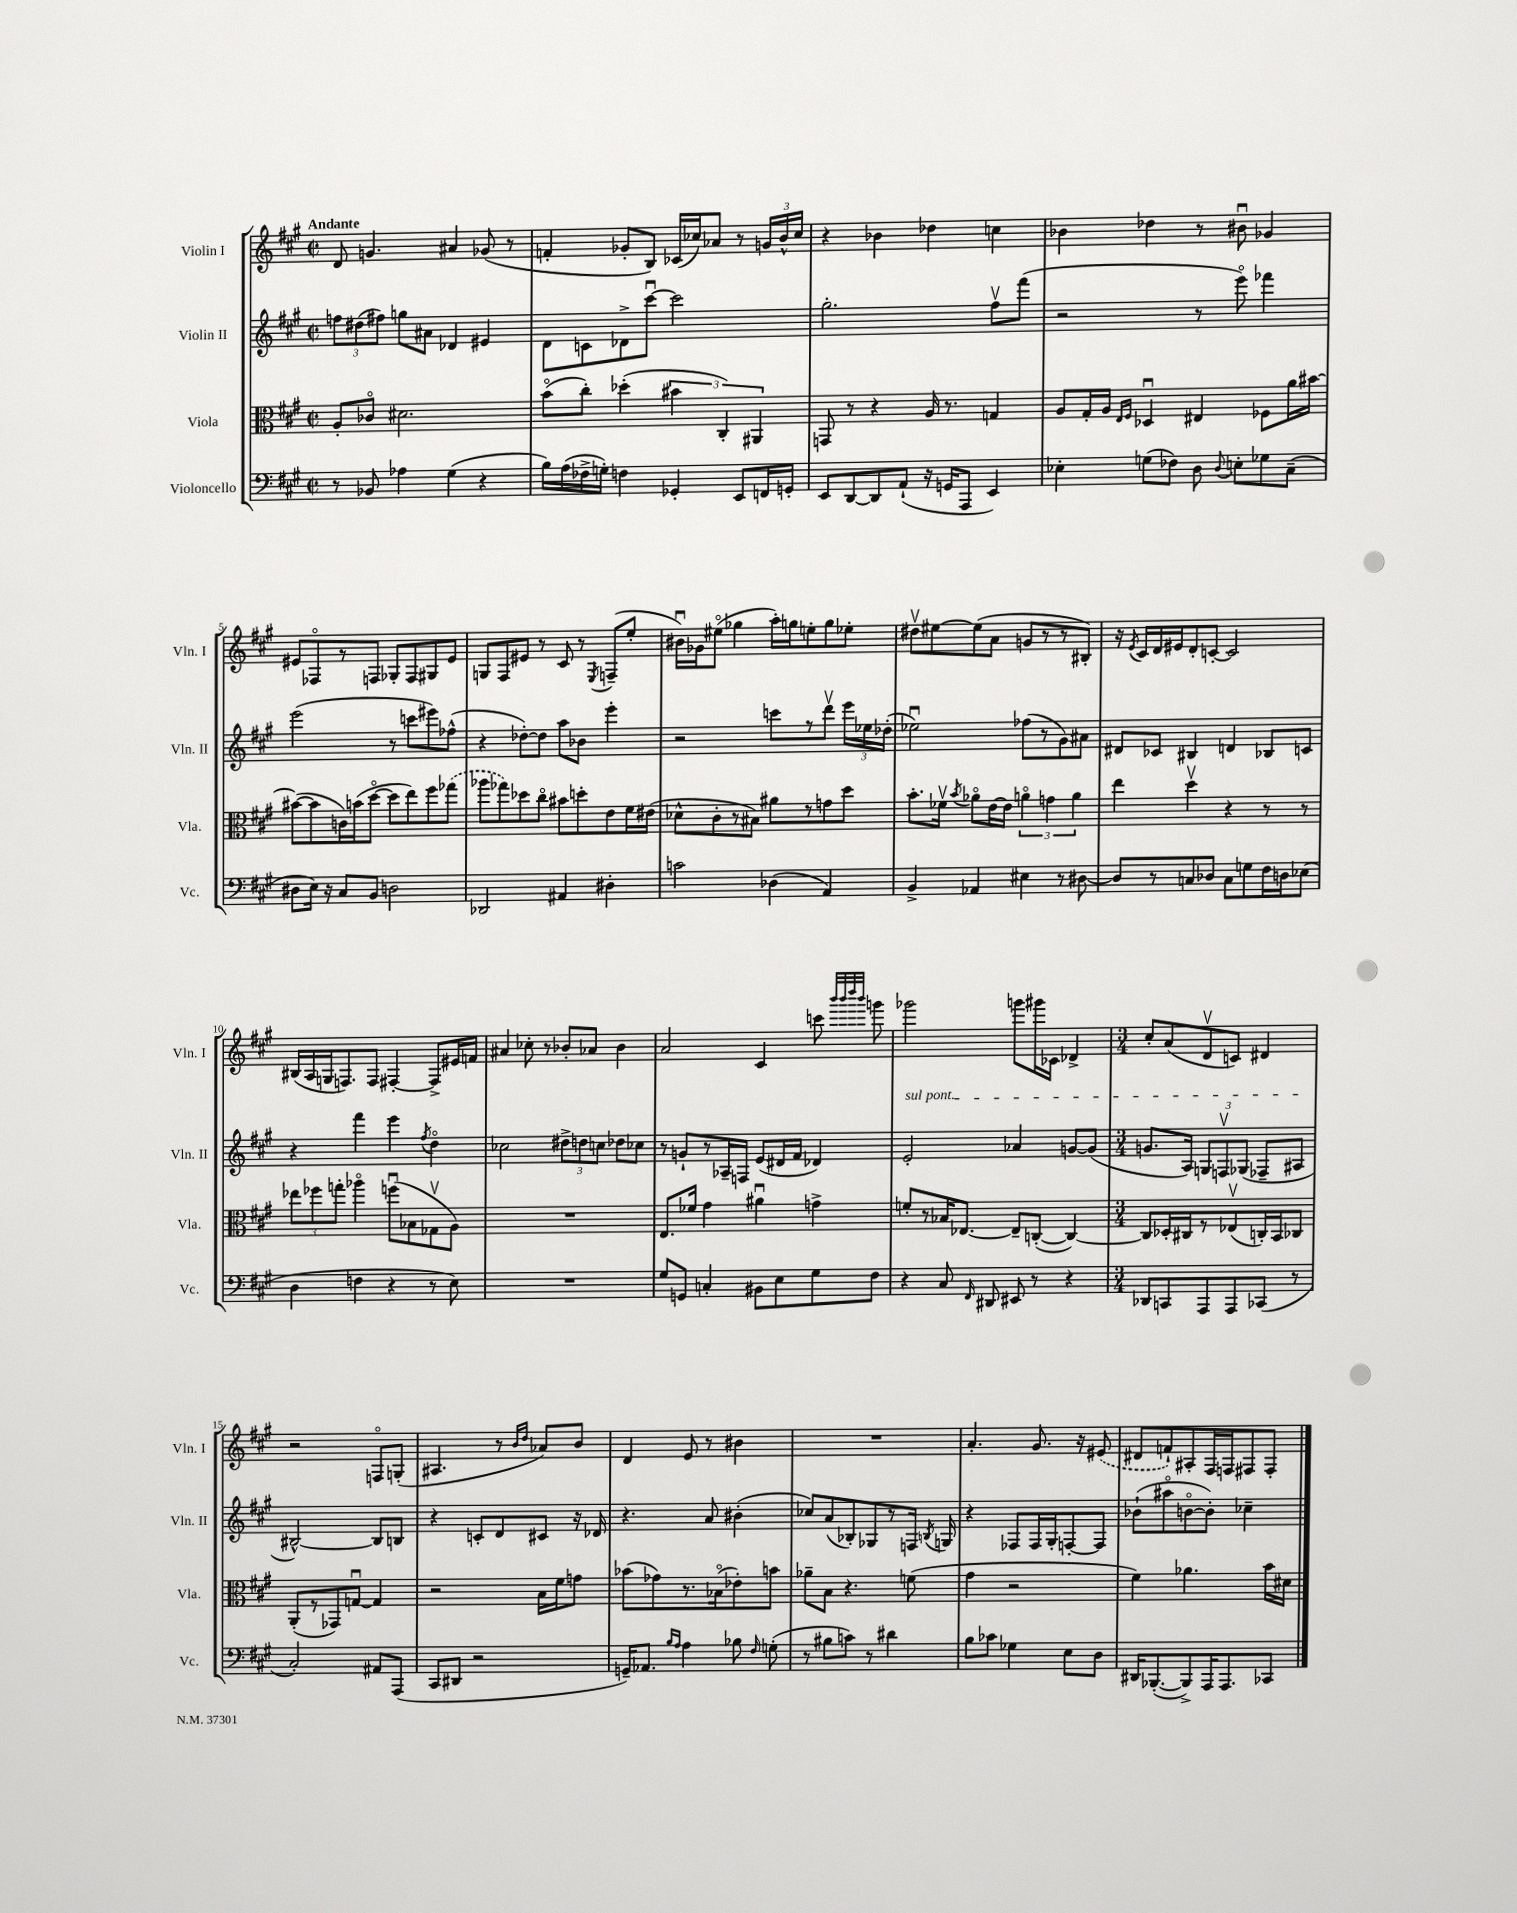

**kern	**kern	**kern	**kern
*part4	*part3	*part2	*part1
*staff4	*staff3	*staff2	*staff1
*I"Violoncello	*I"Viola	*I"Violin II	*I"Violin I
*I'Vc.	*I'Vla.	*I'Vln. II	*I'Vln. I
*clefF4	*clefC3	*clefG2	*clefG2
*k[f#c#g#]	*k[f#c#g#]	*k[f#c#g#]	*k[f#c#g#]
*M2/2	*M2/2	*M2/2	*M2/2
*met(c|)	*met(c|)	*met(c|)	*met(c|)
=1	=1	=1	=1
!	!	!	!LO:TX:a:B:t=Andante
8r	8A'/L	12ffn\L	8d/
.	.	(12dd#X\	.
8BB-X/	8c-X/J	.	4.gn/
.	.	12ff#X\J)	.
4A-X\	2.d#X\	8ggn\L	.
.	.	8a#X\J	.
(4G#\	.	4d-X/	4a#X/
4r	.	4e#X/	(8g-X/
.	.	.	8r
=2	=2	=2	=2
16B\LL)	(8b\L	8d\L	4fn'/
(16A\	.	.	.
16F-X^\	8cc#'\J)	8cn\	.
16Gn'\JJ)	.	.	.
4Fn\	(4dd-X'\	8d-X^\	8g-X'/L
.	.	[8ccc#u\J	8B/J)
4GG-X'/	6b#X\	2ccc#\]	(16c-X/LL
.	.	.	16cc-X/J)
.	.	.	8a-X/J
.	6C#'/)	.	.
8EE/L	.	.	8r
.	6AA#X/	.	.
16FFn/L	.	.	24gn/LL
.	.	.	24b^^/
16GGn'/JJ	.	.	.
.	.	.	24cc-/JJ
=3	=3	=3	=3
8EE/L	8GGn/	2.gg#'\	4r
[8DD/	8r	.	.
8DD/]	4r	.	4b-X\
(8AA`/J	.	.	.
16r	16A/	.	4dd-X\
16GGn/KL	8.r	.	.
8AAA/J	.	.	.
4EE/)	4Gn/	8ff#v\L	4ccn\
.	.	(8fff#\J	.
=4	=4	=4	=4
4E-X'\	8A/L	2r	4b-X\
.	16G#'/L	.	.
.	16A/JJ	.	.
.	16qqE/LL	.	.
.	16qqF#/JJ	.	.
(8Gn\L	4D-Xu/	.	4dd-X\
8F-X\J)	.	.	.
8D\	4E#X/	8r	8r
8qqD/	.	.	.
8En'\L	.	8eee\)	8b#Xu\
8G-X\	8F-X\L	4fff-X\	4g-X/
(8C#~\J	16a\L	.	.
.	[16b#X\JJ	.	.
!!LO:LB:g=z
=5	=5	=5	=5
8D#X\L	(8b#X\L_	(2eee\	8e#X/L
16E\Jk)	8b#\]	.	8F-X/
16r	.	.	.
8C#/L	16cn\L)	.	8r
.	(16bn\J	.	.
8BB/J	[8dd\J	.	8Fn/J
2Dn\	8dd\L]	8r	8G-X'/L
.	8ee\)	8cccn\L	8F/
.	8ff#\	8eee#X\)	8G#X/
.	(8gg-X\J	(8ff-X^^\J	8e#/J
=6	=6	=6	=6
2DD-X/	8aa-X\L	4r	8Gn/L
.	8gg-X\)	.	8F#/
.	8dd-X\	[8dd-X'\L)	8e#X/J
.	8cc#\J	8dd-\J]	8r
4AA#X/	8b#X\L	8aa\L	8c#/
.	8ddn'\	8b-X\J	8r
.	.	.	8qE/
4D#X'\	8e\	4eee'\	(8Fn~/L
.	16f#\L	.	8ee'/J
.	(16e#X\JJ	.	.
=7	=7	=7	=7
2cn\	8d-X^^\L	2r	16b#Xu\LL)
.	.	.	16g-X\J
.	8c#'\	.	(8ee#X\J
.	8r	.	4gg-X\
.	8B#X\J)	.	.
(4D-X\	8a#X\L	8cccn\L	16aa'\LL)
.	.	.	16ggn\J
.	8r	8r	8een'\
4AA/)	8gn\	8dddv\J	8gg\
.	8dd\J	24eee\LL	8ee-X'\J
.	.	24ee-X\	.
.	.	(24dd-X'\JJ	.
=8	=8	=8	=8
4BB^/	8.b'\L	2ee-Xu\)	8dd#Xv\L
.	.	.	[8ee#X\
.	16f-Xv\Jk	.	.
.	8qb/	.	.
4AA-X/	8a-X\L	.	(8ee#\]
.	[16e\L	.	8a\J
.	16e\JJ]	.	.
4E#X\	6an\	(8ff-X\L	8gn/L
.	.	8r	8r
.	6gn\	.	.
8r	.	8g#\)	8r
.	6a\	.	.
[8D#X\	.	8a#X\J	8B#X'/J)
=9	=9	=9	=9
8D#/L]	4ee\	8d#X/L	16r
.	.	.	8qe/
.	.	.	16c#/LL
8r	.	8c-X/J	16d/
.	.	.	16e#X/J
8Cn/	4ddv\	4B#X/	8d'/
8D-X/J	.	.	[8cn'/J
8C\L	4r	4dn/	2c/]
8Gn\	.	.	.
16F#\L	8r	8B-X/L	.
16Dn\J	.	.	.
(8E-X\J	8r	8cn/J	.
!!LO:LB:g=z
=10	=10	=10	=10
4D\	12ee-X\L	4r	(16B#X/LL
.	.	.	16A/
.	12ff-X\	.	.
.	.	.	16Gn/J
.	12ggn'\J	.	.
.	.	.	8.Fn/)
4Fn\	4aa-X\	4fff#\	.
.	.	.	8F/J
4r	(8ffnu\L	4eee\	[4F#X'/
.	8B-X\	.	.
.	.	8qff#/	.
8r	8G-Xv\	4dd\	8F#^/L]
8E\)	8A\J)	.	16e#X/L
.	.	.	16fn/JJ
=11	=11	=11	=11
1r	1r	2cc-X\	4a#X/
.	.	.	8cc-X'\
.	.	.	8r
.	.	12dd#X^\L	8b-X'/L
.	.	12ddn\	.
.	.	.	8a-X/J
.	.	12ccn\J	.
.	.	8dd-X\L	4b-\
.	.	8cc-X\J	.
=12	=12	=12	=12
8G#/L	8.E/L	8r	2a/
8GGn/J	.	8gn`/L	.
.	16f-X/Jk	.	.
4Cn'/	4g#\	8r	.
.	.	16A-X~/L	.
.	.	16Fn/JJ	.
8BB#X\L	4a#Xu\	(8e/L	4c#/
8E\	.	16d#X/L	.
.	.	16f#/JJ	.
8G#\	4gn^\	4d-X/)	8cccn\
.	.	.	32qqbbb/LLL
.	.	.	32qqbbb/
.	.	.	32qqdddd/
.	.	.	32qqbbb/JJJ
8F#\J	.	.	8gggn\
=13	=13	=13	=13
!	!	!LO:TX:a:i:t=sul pont.	!
4r	8fn'/L	2e'/	2ggg-X\
.	8r	.	.
8C#/	16B-X/K	.	.
.	[8.E-X/J	.	.
16qqFF#/	.	.	.
8DD#X/	.	.	.
8EE#X/	8E-~/L]	4a-X/	8gggn\L
8r	([8Cn'/J	.	16ggg#X\L
.	.	.	16c-X\JJ
4r	4C/_)	[8gn/L	4d-X^/
.	.	(8g/J]	.
=14	=14	=14	=14
*M3/4	*M3/4	*M3/4	*M3/4
8DD-X/L	8C/L]	8.gn/L	8cc#'/L
8CCn/	16D-X'/L	.	(8a/
.	16C#X/J	16A/Jk)	.
8AAA/	8r	12Gn/L	8dv/
.	.	12Fnv/	.
8AAA/	(8E-Xv/	.	8cn/J)
.	.	(12G-X/J	.
(8CC-X/J	16Cn'/L)	8F-X~/L	4d#X/
.	16BB/J	.	.
8r	8C-X/J	8A#X/J	.
!!LO:LB:g=z
=15	=15	=15	=15
2C#'/)	(8AA'/L	[2B#X^^/)	2r
.	8r	.	.
.	8GG-X/)	.	.
.	[8Gnu/J	.	.
8AA#X/L	4G/]	8B#/L]	8Fn/L
(8AAA/J	.	8Bn/J	(8Gn'/J
=16	=16	=16	=16
8CC#/L	2r	4r	4.A#X/
8DD#X/J	.	.	.
2r	.	8cn'/L	.
.	.	8d/	8r
.	.	.	16qqb/LL
.	.	.	16qqdd/JJ
.	16B\LL	8c#X/J	8a-X/L)
.	16f#\J	.	.
.	8gn\J	16r	8b/J
.	.	16d-X/	.
=17	=17	=17	=17
16GGn~/KL)	(8b-X\L	4.r	4d/
8.AA-X/J	.	.	.
.	8g-X\)	.	.
16qqB/LL	.	.	.
16qqA/JJ	.	.	.
4A\	8.r	.	8e/
.	.	8a/	8r
.	(16B-X\k	.	.
8B-X\	8e-X'\)	(4b#X'\	4b#X\
16qqF#/	.	.	.
(8Gn'\	8bn\J	.	.
=18	=18	=18	=18
8r	8a-X~\L	8cc-X/L)	2.r
8B#X\L	8B\J	(8a/	.
8cn\J)	4.r	8B-X'/)	.
8r	.	8G-X/	.
4d#X\	.	8r	.
.	(8fn\	16Fn/Jk	.
.	.	8qBn/	.
.	.	16Gn/	.
=19	=19	=19	=19
8B\L	4g#\	4r	4.a'/
8c-X\J	.	.	.
4G-X\	2r	8F-X/L	.
.	.	16F-/L	8.g#/
.	.	16G#'/J	.
8E\L	.	[8Fn'/	.
.	.	.	16r
8D\J	.	8F/J]	(8e#X/
=20	=20	=20	=20
16DD#X/KL	4f#\)	(8b-X`\L	8d#X/L
([8.BBB-X'/	.	.	.
.	.	8aa#X\	8fn`/)
8BBB-^/])	4.a-X\	[8bn\	8A#X'/
16AAA/K	.	8b'\J])	16F#/L
8.AAA/	.	.	16Fn/J
.	.	4cc-X~\	8F#X/
8CC-X/J	16b\LL	.	8F#'/J
.	16d#X\JJ	.	.
==	==	==	==
*-	*-	*-	*-
